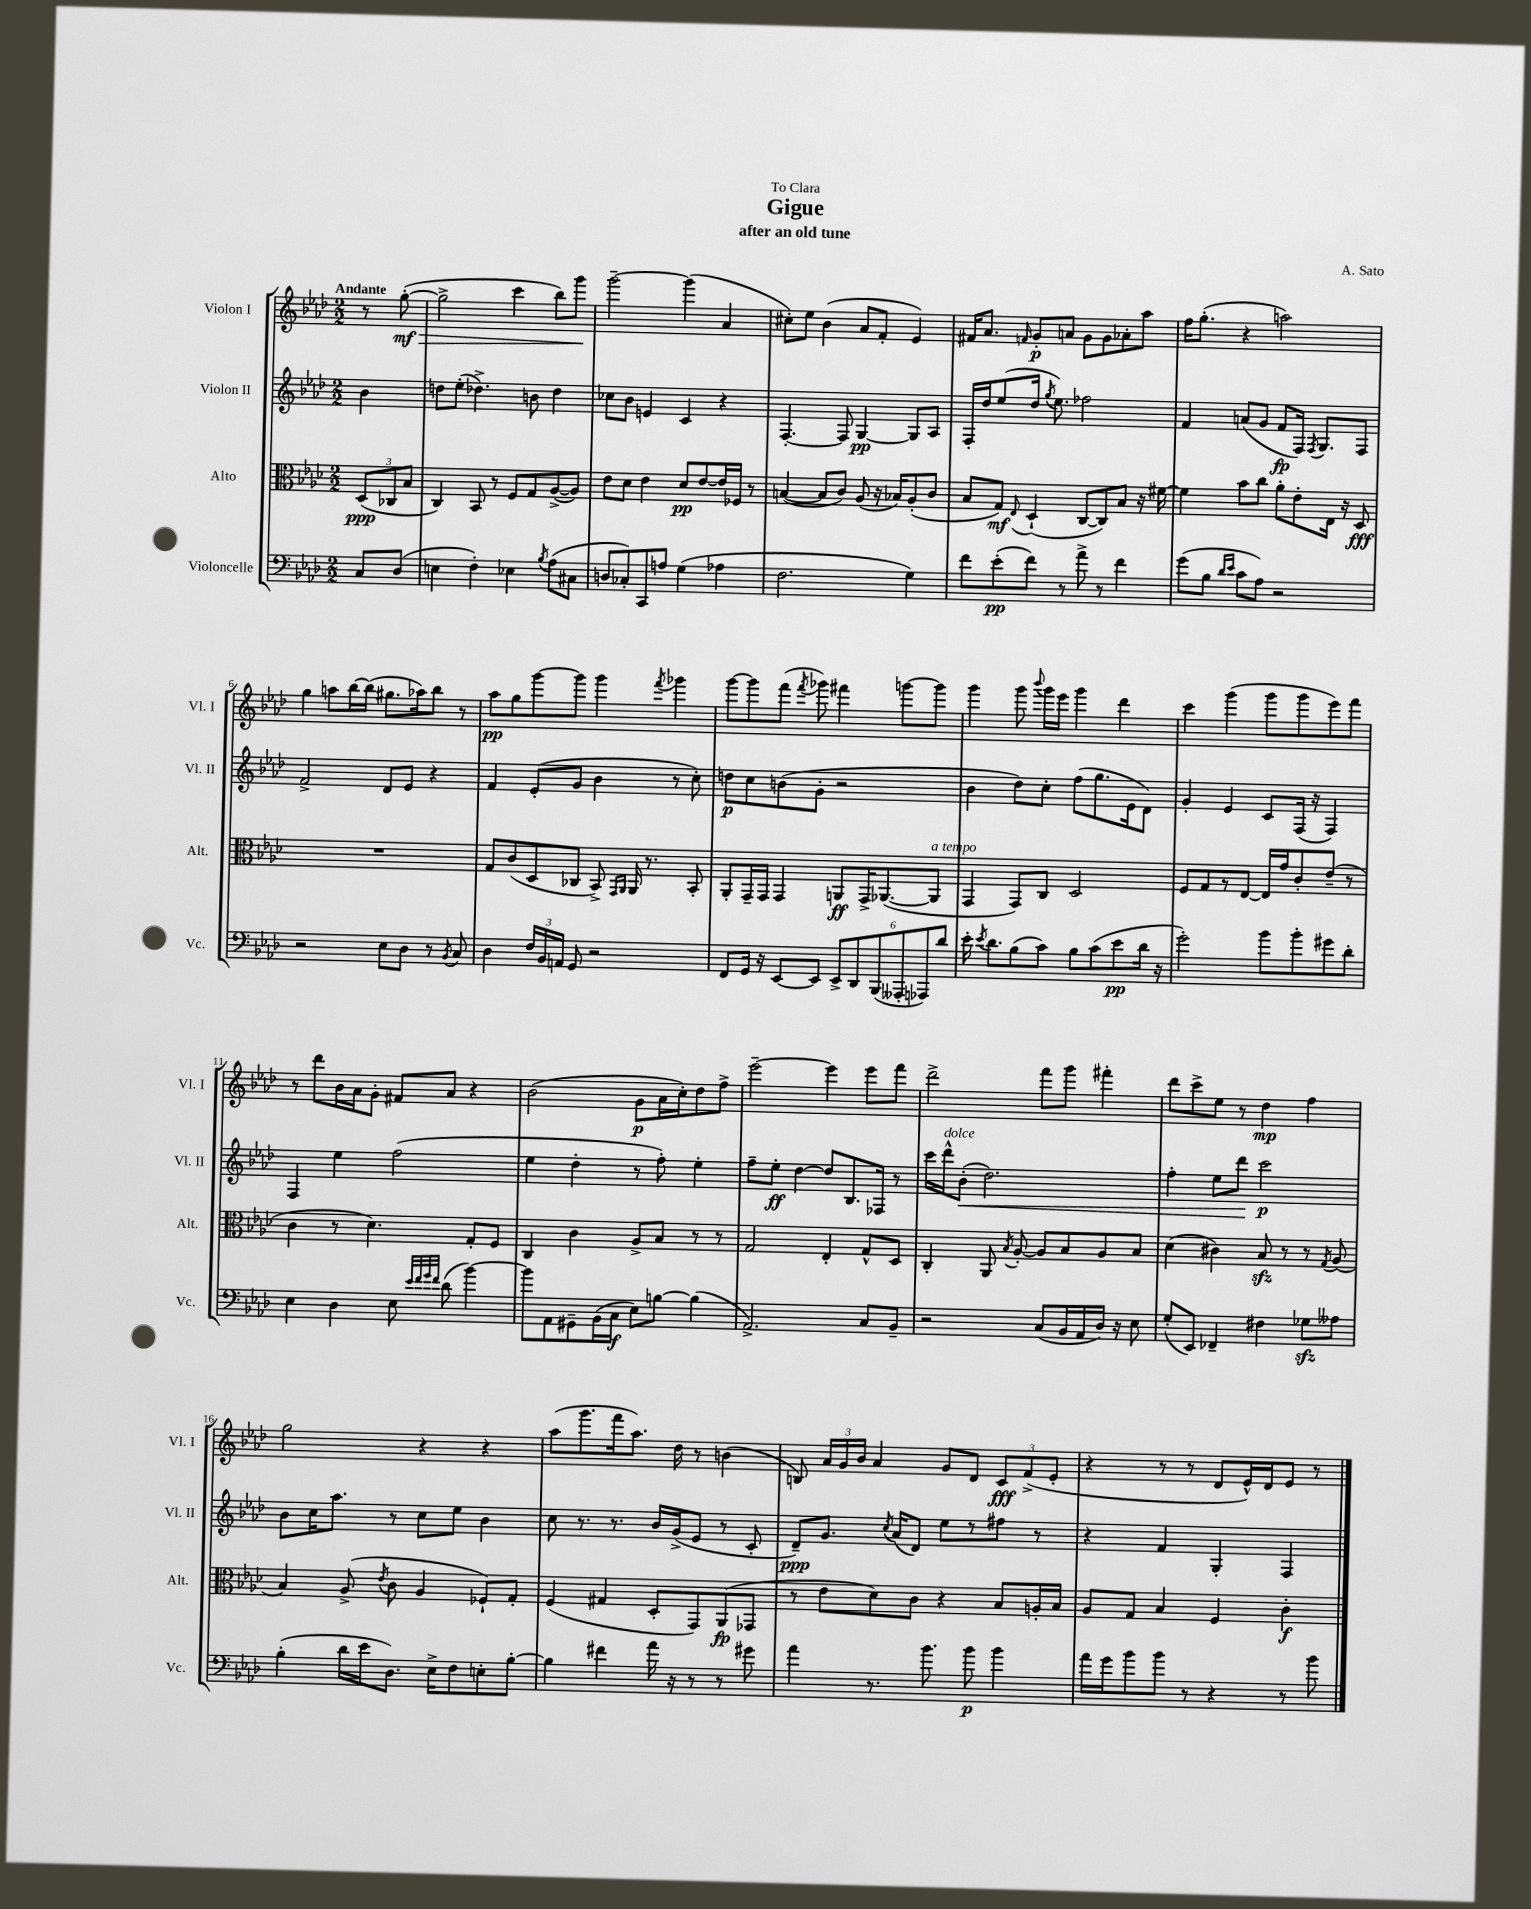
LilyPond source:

\header { title = "Gigue" composer = "A. Sato" subtitle = "after an old tune" dedication = "To Clara" }
<<
\new StaffGroup <<
\new Staff = "s0" \with { instrumentName = "Violon I" shortInstrumentName = "Vl. I" } {
    \clef treble \key aes \major \numericTimeSignature \time 2/2 \partial 4 \tempo "Andante"
    \autoBeamOff r8 g''8~-.\mf\>( |
    g''2-> c'''4 bes''8[) g'''8]\! |
    g'''2~-- g'''4( aes'4 |
    cis''8[-.) ees''8] bes'4( aes'8[ f'8]-. ees'4) |
    fis'16[ aes'8.] \grace { f'16 } g'8[-.\p a'8] g'8[ g'8 aes'8-. aes''8] |
    f''16[ g''8.]-.( r4 a''2) |
    g''4 a''8[ bes''16~ bes''16]( gis''8.[ aes''16) bes''8] r8 |
    aes''8[\pp g''8 g'''8~ g'''8] g'''4 \acciaccatura { f'''8 } ges'''4 |
    g'''8[~ g'''8 f'''8]( \acciaccatura { f'''8 } ges'''8) fis'''4 g'''8[~ g'''8] |
    g'''4 g'''8 \appoggiatura { bes'''8 } g'''16[ ees'''16] g'''4 des'''4 |
    c'''4 g'''4( g'''8[ g'''8 ees'''8) f'''8] |
    r8 des'''8[ bes'16 aes'16 g'8]-. fis'8[ aes'8] r4 |
    bes'2( g'8[\p aes'16 c''16-.) des''8 f''8]-> |
    ees'''2~-- ees'''4 ees'''8[ f'''8] |
    des'''2-> f'''8[ g'''8] fis'''4-. |
    des'''8[ c'''8-> ees''8] r8 des''4\mp f''4 |
    g''2 r4 r4 |
    aes''8[( g'''8. f'''16 aes''8.]) des''16 r8 b'4( |
    b8) \tuplet 3/2 { aes'16[ g'16 bes'16] } aes'4 g'8[ des'8] \tuplet 3/2 { c'8[\fff f'8->( ees'8]-. } |
    r4 r8 r8 des'8[ ees'16-^) des'16 ees'8] r8 \bar "|." |
}
\new Staff = "s1" \with { instrumentName = "Violon II" shortInstrumentName = "Vl. II" } {
    \clef treble \key aes \major \numericTimeSignature \time 2/2 \partial 4
    \autoBeamOff bes'4 |
    d''8[ ees''8]-.( des''4.->) b'8 des''4 |
    ces''8[ bes'8] e'4 c'4 r4 |
    f4.~-. f8 g4~\pp g8[ aes8] |
    f16[-. des''16 ees''8( des''16] \acciaccatura { g''8 } ees''8.) fes''2 |
    f'4 a'8[( g'8] f'8[\fp f16]) \acciaccatura { f8 } g8.[ f8] |
    f'2-> des'8[ ees'8] r4 |
    f'4 ees'8[-.( g'8] bes'4 r8 c''8-.) |
    d''8[\p c''8 b'8( g'8]-. r2 |
    bes'4 des''8[) c''8]-. f''8[( g''8. ees'16 des'8]) |
    g'4-. ees'4 c'8[ f16]( r16 f4) |
    f4 ees''4 f''2( |
    ees''4 des''4-. r8 f''8-.) ees''4-. |
    f''8[-- ees''8]-.\ff des''4~ des''8[ bes8. fes16] r8 |
    c'''16[ des'''16-^^\markup { \italic "dolce" } bes'8]-.\<( des''2.) |
    f''4-. ees''8[ des'''8]\! c'''2\p |
    bes'8[ c''16 aes''8.] r8 c''8[ ees''8] bes'4 |
    c''8 r8. r8. bes'16[ g'16->( ees'8] r8 c'8-. |
    des'8[--\ppp) g'8.] \acciaccatura { c''8 } aes'16[( des'8]) ees''8[ r8 fis''8] r8 |
    r4 f'4 g4-. f4 \bar "|." |
}
\new Staff = "s2" \with { instrumentName = "Alto" shortInstrumentName = "Alt." } {
    \clef alto \key aes \major \numericTimeSignature \time 2/2 \partial 4
    \autoBeamOff \tuplet 3/2 { des8[\ppp( ces8 bes8] } |
    c4) bes,8 r8 f8[ g8 aes8~->( aes8]) |
    ees'8[ des'8] ees'4 des'8[\pp ees'8~ ees'16 fes16] r8 |
    b4~( b8[ c'8]) aes8( r16 bes16[) aes8-.( c'8] |
    bes8[ g8]\mf) \appoggiatura { ees8 } des4-!( c8[~ c8) bes8] r16 fis'16~ |
    fis'4 bes'8[ c''8] aes'8[-. ees'8-. ees16] r16 des8\fff |
    R1 |
    g8[ c'8( des8 ces8] bes,8->) \grace { g,16[ aes,16] } aes,16 r8. bes,8-. |
    aes,8[-. g,16-- g,16] g,4 a,8[\ff g,16-> aes,8.~( aes,8]^\markup { \italic "a tempo" } |
    g,4 g,8[) c8] des2 |
    f8[ g8 r8 ees8]~ ees16[ g'16 c'8-. ees'8]--( r8 |
    c'4 r8 des'4.) g8[-. f8] |
    c4 c'4 aes8[-> bes8] r8 r8 |
    g2 ees4-. g8[-^ des8] |
    c4-. aes,8 \acciaccatura { bes8 } aes8~-. aes8[ bes8 aes8 bes8] |
    des'4( cis'4) bes8\sfz r8 r8 \acciaccatura { g8 } aes8( |
    bes4) aes8->( \acciaccatura { ees'8 } c'8 aes4 fes8[-!) g8]-. |
    f4( gis4 des8[-. g,8) aes,8\fp( ges,8] |
    r8 ees'8[ des'8) c'8] r4 bes8[ a16-. bes16] |
    aes8[ g8] bes4 f4 c'4-.\f \bar "|." |
}
\new Staff = "s3" \with { instrumentName = "Violoncelle" shortInstrumentName = "Vc." } {
    \clef bass \key aes \major \numericTimeSignature \time 2/2 \partial 4
    \autoBeamOff c8[ des8]( |
    e4 f4-.) ees4 \acciaccatura { bes8 } aes8[( cis8] |
    d8[ ces8-.) c,8 a8] g4( aes4 |
    f2. g4) |
    f'8[ ees'8-.\pp( f'8]) r8 aes'8-> r8 f'4 |
    g'8[( bes8] \grace { des'16[ ees'16] } c'8[ aes8]) r2 |
    r2 ees8[ des8] r8 \acciaccatura { bes,8 } c8 |
    des4 \tuplet 3/2 { f16[ bes,16 a,16] } g,8 r2 |
    f,8[ g,16] r16 ees,8[~ ees,8] \tuplet 6/4 { ees,8[-> des,8 bes,,8( aeses,,8-. aes,,8) des'8] } |
    ees'16-. \acciaccatura { ees'8 } des'8.[ bes8( c'8]) bes8[ c'8( ees'8\pp des'16] r16 |
    g'2-.) bes'8[ bes'8-. gis'8 des'8]-. |
    ees4 des4 ees8 \grace { ees'32[ f'32 g'32 f'32] } des'8( bes'4~) |
    bes'8[ aes,8 gis,8-- bes,16( c16]\f ees8[) b8]~ b4( |
    aes,2.->) c8[ bes,8]-- |
    r2 c8[( bes,16 aes,16 des16]) r16 ees8 |
    g8[-.( ees,8]) fes,4-- fis4 ges8[\sfz aeses8] |
    bes4-.( des'16[ ees'16 des8.]) ees16[-> f8 e8-. bes8]~-. |
    bes4 fis'4 aes'16 r16 r8 r8 gis'8 |
    aes'4 r8. bes'8. bes'8\p bes'4 |
    aes'16[ g'16 bes'8 bes'8] r8 r4 r8 bes'8 \bar "|." |
}
>>
>>
